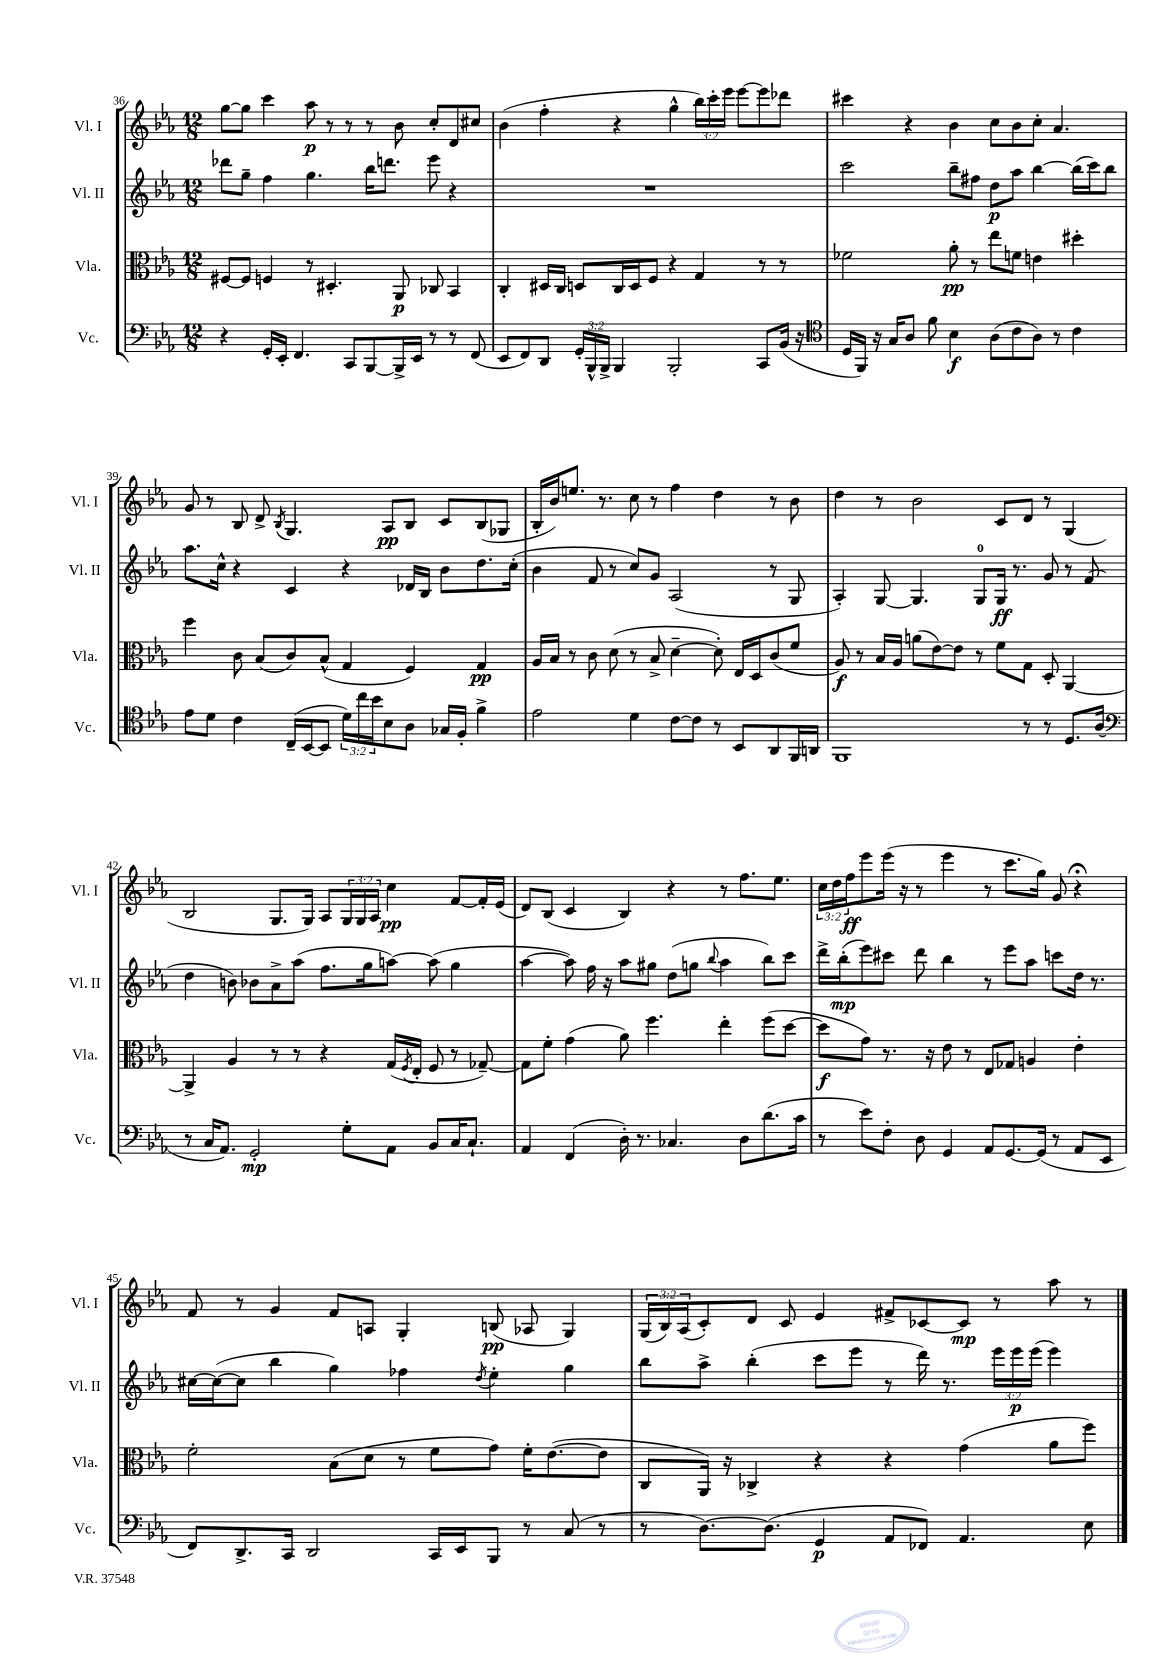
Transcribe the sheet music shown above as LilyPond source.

<<
\new StaffGroup <<
\new Staff = "s0" \with { instrumentName = "Vl. I" shortInstrumentName = "Vl. I" } {
    \clef treble \key ees \major \numericTimeSignature \time 12/8 \override Staff.TupletNumber.text = #tuplet-number::calc-fraction-text
    g''8~ g''8 c'''4 aes''8\p r8 r8 r8 bes'8 c''8-. d'8 cis''8 |
    bes'4( f''4-. r4 g''4-^ \tuplet 3/2 { bes''16) c'''16-. ees'''16 } ees'''8~ ees'''8 des'''8 |
    cis'''4 r4 bes'4 c''8 bes'8 c''8-. aes'4. |
    g'8 r8 bes8 d'8-> \acciaccatura { bes8 } g4. aes8\pp bes8 c'8 bes8( ges8 |
    bes16-. bes'16) e''8. r8. c''8 r8 f''4 d''4 r8 bes'8 |
    d''4 r8 bes'2 c'8 d'8 r8 g4( |
    bes2 g8. g16) aes8 \tuplet 3/2 { g16 g16 aes16 } c''4\pp f'8~ f'16-. ees'16( |
    d'8) bes8( c'4 bes4) r4 r8 f''8. ees''8. |
    \tuplet 3/2 { c''16 d''16 f''16\ff } ees'''8 ees'''16( r16 r8 ees'''4 r8 c'''8. g''16) g'8 r4\fermata |
    f'8 r8 g'4 f'8 a8 g4-. b8\pp( aes8 g4) |
    \tuplet 3/2 { g16( bes16) aes16( } c'8-.) d'8 c'8 ees'4 fis'8-> ces'8~ ces'8\mp r8 aes''8 r8 \bar "|." |
}
\new Staff = "s1" \with { instrumentName = "Vl. II" shortInstrumentName = "Vl. II" } {
    \clef treble \key ees \major \numericTimeSignature \time 12/8 \override Staff.TupletNumber.text = #tuplet-number::calc-fraction-text
    des'''8 g''8-- f''4 g''4. bes''16 d'''8. ees'''8 r4 |
    R1. |
    c'''2 bes''8-- fis''8 d''8\p aes''8 bes''4~ bes''16( c'''16) bes''8 |
    aes''8. c''16-^ r4 c'4 r4 des'16 bes16 bes'8 d''8. c''16-.( |
    bes'4 f'8 r8 c''8) g'8 aes2( r8 g8 |
    aes4-.) g8~ g4. g8-0 g16\ff r8. g'8 r8 f'8( |
    d''4 b'8) bes'8 aes'8-> aes''8( f''8. g''16 a''8~) a''8( g''4 |
    aes''4~ aes''8) f''16 r16 aes''8 gis''8 d''8( g''8 \appoggiatura { bes''8 } aes''4 bes''8) c'''8 |
    d'''16-> bes''16-.\mp( ees'''8) cis'''8 d'''8 bes''4 r8 ees'''8 aes''8 c'''8 d''16 r8. |
    cis''16~ cis''16~( cis''8 bes''4 g''4) fes''4 \acciaccatura { d''8 } ees''4-. g''4 |
    bes''8 aes''8-> bes''4-.( c'''8 ees'''8 r8 d'''16) r8. \tuplet 3/2 { ees'''16 ees'''16\p ees'''16( } ees'''4) \bar "|." |
}
\new Staff = "s2" \with { instrumentName = "Vla." shortInstrumentName = "Vla." } {
    \clef alto \key ees \major \numericTimeSignature \time 12/8
    fis8~ fis8 f4 r8 dis4.-. aes,8\p ces8 bes,4 |
    c4-. dis16 c16 d8 c16 d16 f8 r4 g4 r8 r8 |
    fes'2 aes'8-.\pp r8 ees''8 f'8 e'4 dis''4-. |
    f''4 c'8 bes8( c'8) bes8-^( g4 f4) g4\pp |
    aes16 bes16 r8 c'8 d'8( r8 bes8-> d'4~-- d'8-.) ees16 d16 c'8( f'8 |
    aes8\f) r8 bes16 aes16 a'8( ees'8~) ees'8 r8 f'8 g8 d8-. aes,4~ |
    aes,4-> aes4 r8 r8 r4 g16( \acciaccatura { f8 } ees16-. f8 r8 ges8~--) |
    ges8 f'8-. g'4( aes'8) f''4. ees''4-. f''8( d''8~ |
    d''8\f g'8) r8. r16 ees'8 r8 ees8 ges8 a4 ees'4-. |
    f'2-. bes8( d'8 r8 f'8 g'8) f'16-. ees'8.~( ees'8 |
    c8 aes,16) r16 ces4-> r4 r4 g'4( aes'8 f''8) \bar "|." |
}
\new Staff = "s3" \with { instrumentName = "Vc." shortInstrumentName = "Vc." } {
    \clef bass \key ees \major \numericTimeSignature \time 12/8 \override Staff.TupletNumber.text = #tuplet-number::calc-fraction-text
    r4 g,16-. ees,16-. f,4. c,8 bes,,8~ bes,,16-> ees,16 r8 r8 f,8( |
    ees,8 f,8) d,8 \tuplet 3/2 { g,16-. bes,,16-^ bes,,16-> } bes,,4 bes,,2-. c,8 bes,16( r16 |
    \clef tenor d16 f,16) r16 g16 aes8 f'8 bes4\f aes8( c'8 aes8) r8 c'4 |
    ees'8 d'8 c'4 c16--( bes,16~ bes,8 \tuplet 3/2 { d'16) c''16 bes'16 } bes8 aes8 ges16 f16-. f'4-> |
    ees'2 d'4 c'8~ c'8 r8 bes,8 aes,8 f,16 a,16 |
    f,1 r8 r8 d8. aes16( |
    \clef bass r8 c16 aes,8.) g,2-.\mp g8-. aes,8 bes,8 c16 c8.-! |
    aes,4 f,4( d16-.) r8. ces4. d8 d'8.( c'16 |
    r8 ees'8) f8-. d8 g,4 aes,8 g,8.~ g,16( r8 aes,8 ees,8 |
    f,8) d,8.-> c,16 d,2 c,16 ees,16 bes,,8 r8 c8( r8 |
    r8 d8.~) d8.( g,4\p aes,8 fes,8) aes,4. ees8 \bar "|." |
}
>>
>>
\layout { \context { \Score currentBarNumber = #36 } }
